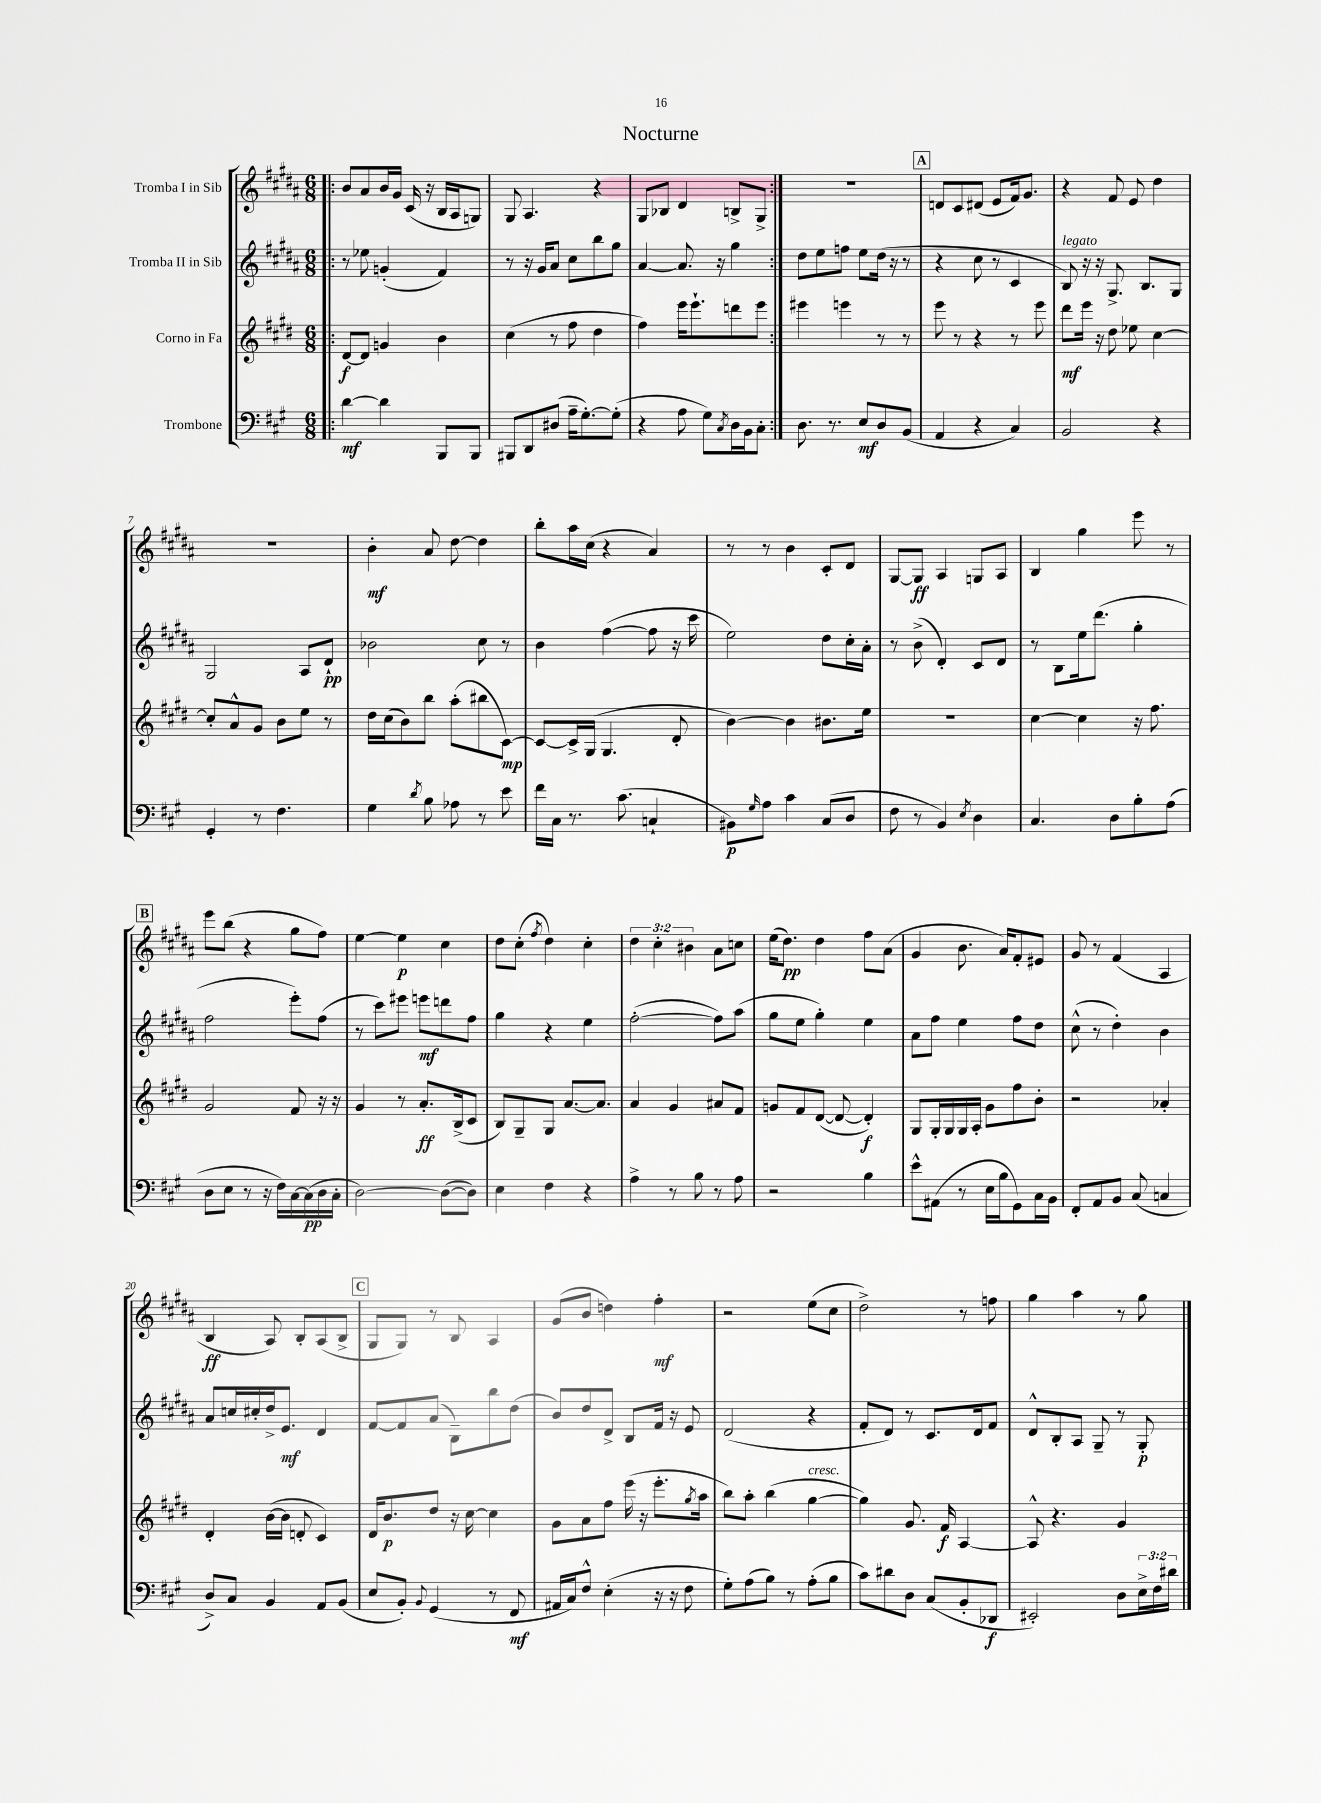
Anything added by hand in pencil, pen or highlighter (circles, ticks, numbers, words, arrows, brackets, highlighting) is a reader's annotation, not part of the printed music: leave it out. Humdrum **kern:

**kern	**kern	**kern	**kern
*staff4	*staff3	*staff2	*staff1
*clefF4	*clefG2	*clefG2	*clefG2
*k[f#c#g#]	*k[f#c#g#d#]	*k[f#c#g#d#a#]	*k[f#c#g#d#a#]
*M6/8	*M6/8	*M6/8	*M6/8
=!|:	=!|:	=!|:	=!|:
[4d	[8d#	8r	8b
.	8d#]	8ee-	8a#
4d]	4g	(4g'	16b
.	.	.	16g#
.	.	.	(16c#
.	.	.	16r
8BBB	4b	4f#)	16B
.	.	.	16A#
8BBB	.	.	8G)
=	=	=	=
8BBB#	(4cc#	8r	8G#
8DD	.	16r	4.A#
.	.	16g#	.
(8D#	8r	8a#	.
16A~	8ff#	8cc#	.
[8.G#')	.	.	.
.	4dd#	8bb	4r
(8G#']	.	8gg#	.
=	=	=	=
4r	4ff#)	[4a#	8G#
.	.	.	8B-
8A	16eee	8.a#]	4d#
.	8.eee`	.	.
8G#)	.	.	.
.	.	16r	.
8qC#	.	.	.
16D	8ddd	4gg#	8B^
16BB	.	.	.
8C#'	8eee	.	8G#^
=:|!	=:|!	=:|!	=:|!
8.D	4eee#	8dd#	2.r
.	.	8ee	.
8.r	.	.	.
.	4eee	8ff	.
8E	.	8ee	.
8D	8r	(16dd#	.
.	.	16r	.
(8BB	8r	8r	.
=	=	=	=
4AA	8eee	4r	8d
.	8r	.	8c#
4r	4r	8cc#	(8d#
.	.	8r	8e
4C#)	8r	4c#	16f#)
.	.	.	8.g#
.	8eee	.	.
=	=	=	=
2BB	8ddd#	8B)	4r
.	16eee	16r	.
.	16r	16r	.
.	8dd#	8.G#^	8f#
.	8ee-	.	8e
.	.	8.B	.
4r	[4cc#	.	4dd#
.	.	8G#	.
=	=	=	=
4GG#'	8cc#']	2G#	2.r
.	8a^^	.	.
8r	8g#	.	.
4.F#	8b	.	.
.	8ee	8A#	.
.	8r	8d#`	.
=	=	=	=
4G#	16dd#	2b-	4b'
.	(16cc#	.	.
.	8b)	.	.
8qd	.	.	.
8B	8bb	.	8a#
8A-	(8aa'	.	[8dd#
8r	8bb#	8cc#	4dd#]
8e	[8c#)	8r	.
=	=	=	=
16f#	8c#_	4b	8bb'
16C#	.	.	.
8.r	16c#^]	.	16aa#
.	(16G#	.	(16cc#
.	4.G#	([4ff#	4r
(8.c#	.	.	.
4C`	.	8ff#]	4a#)
.	8d#'	16r	.
.	.	16ccc#	.
=	=	=	=
8BB#)	[4b)	2ee)	8r
16qqG#	.	.	.
8A	.	.	8r
4c#	4b]	.	4b
(8C#	8.b#	8dd#	8c#'
8D	.	16cc#'	8d#
.	16ee	16a#'	.
=	=	=	=
8F#	2.r	8r	[8G#
8r	.	(8b^	8G#]
4BB)	.	4d#')	4A#
8qE	.	.	.
4D	.	8c#	8G
.	.	8d#	8A#
=	=	=	=
4.C#	[4cc#	8r	4B
.	.	8B	.
.	4cc#]	16ee	4gg#
.	.	(8.ddd#	.
8D	.	.	.
8B'	16r	4gg#'	8eee
.	8.ff#	.	.
(8A	.	.	8r
=	=	=	=
8D	2g#	2ff#	8eee
8E	.	.	(8bb
8r	.	.	4r
16r	.	.	.
16F#)	.	.	.
[16C#	8f#	8eee')	8gg#
(16C#]	.	.	.
16D	16r	(8ff#	8ff#)
16C#'	16r	.	.
=	=	=	=
[2D)	4g#	8r	[4ee
.	.	8ccc#)	.
.	8r	8eee#	4ee]
.	8.a'	8eee	.
(8D_	.	8ddd	4cc#
.	(16B^	.	.
8D])	8c#	8ff#	.
=	=	=	=
4E	8B)	4gg#	8dd#
.	8G#~	.	(8cc#'
.	.	.	8qff#
4F#	8G#	4r	4dd#)
.	[8.a	.	.
4r	.	4ee	4cc#'
.	8.a]	.	.
=	=	=	=
4A^	4a	([2ff#'	6dd#
.	.	.	6cc#'
8r	4g#	.	.
.	.	.	6b#
8B	.	.	.
8r	8a#	8ff#])	8a#
8A	8f#	(8aa#	8cc
=	=	=	=
2r	8g	8gg#	(16ee
.	.	.	8.dd#)
.	8f#	8ee	.
.	([8d#	4gg#')	4dd#
.	8d#_	.	.
4B	4d#'])	4ee	8ff#
.	.	.	(8a#
=	=	=	=
8e^^	8G#	8a#	4g#
(8AA#	16G#'	8ff#	.
.	16G#	.	.
8r	16G#	4ee	8.b
.	16A'	.	.
16E	8g#	.	.
16B	.	.	16a#)
8GG#)	8ff#	8ff#	8f#'
16C#	8b'	8dd#	8e#
16BB	.	.	.
=	=	=	=
8FF#'	2r	(8cc#^^	8g#
8AA	.	8r	8r
8BB	.	4dd#')	(4f#
(8C#	.	.	.
4C	4a-'	4b	4A#
=	=	=	=
8D^)	4d#'	8a#	4B
8C#	.	16cc	.
.	.	16cc#'	.
4BB	([16b	16dd#^	8A#)
.	16b]	8.e	.
.	8d'	.	8B'
8AA	4c#)	4d#	(8A#
(8BB	.	.	8B^
=	=	=	=
8E	16d#	[8f#	8G#
.	8.b	.	.
8BB')	.	8f#]	8G#)
8qqBB	.	.	.
(4GG#	8dd#	(8a#	8r
.	16r	8B~)	8B
.	[16cc#	.	.
8r	4cc#]	8bb	4A#
8FF#	.	(8dd#	.
=	=	=	=
16AA#	8g#	8b)	(8g#
16C#)	.	.	.
8F#^^	8a	8dd#	8b
(4E'	8ff#	8d#^	4dd)
.	(16eee	8B	.
.	16r	.	.
16r	8.eee'	16f#	4ff#'
16r	.	16r	.
8F#	.	8e	.
.	8qgg#	.	.
.	16aa	.	.
=	=	=	=
8G#')	8bb)	(2d#	2r
(8A	8aa'	.	.
8B)	(4bb	.	.
8r	.	.	.
(8A'	[4gg#	4r	(8ee
8B	.	.	8cc#
=	=	=	=
8c#)	4gg#])	8f#'	2dd#^)
8d#	.	8d#)	.
8D	8.g#	8r	.
(8C#	.	8.c#	.
.	16f#	.	.
8BB'	[4A	.	8r
.	.	16d#	.
8DD-	.	8f#	8ff
=	=	=	=
2EE#')	8A^^]	8d#^^	4gg#
.	4.r	8B'	.
.	.	8A#	4aa#
.	.	8G#~	.
8D	4g#	8r	8r
24E^	.	8G#'	8gg#
24F#	.	.	.
24d#	.	.	.
==	==	==	==
*-	*-	*-	*-
